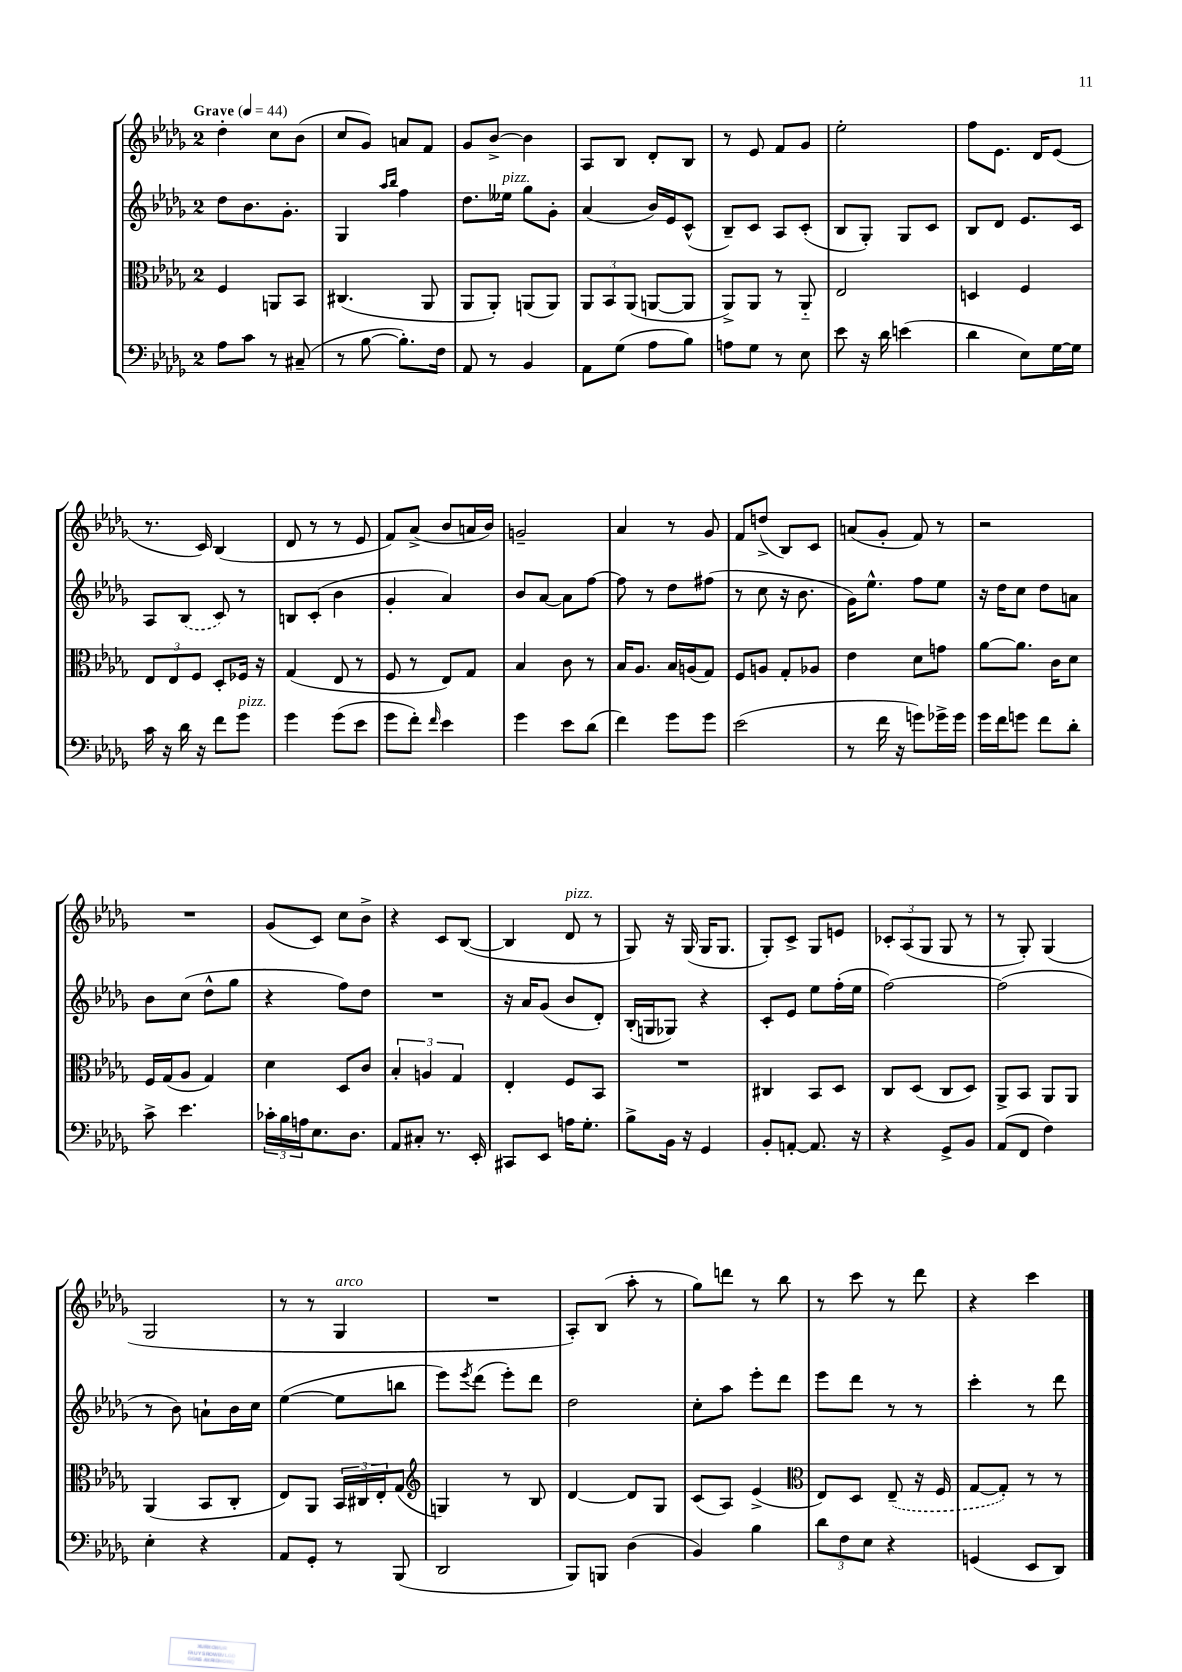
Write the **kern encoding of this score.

**kern	**kern	**kern	**kern
*part4	*part3	*part2	*part1
*staff4	*staff3	*staff2	*staff1
*clefF4	*clefC3	*clefG2	*clefG2
*k[b-e-a-d-g-]	*k[b-e-a-d-g-]	*k[b-e-a-d-g-]	*k[b-e-a-d-g-]
*M2/4	*M2/4	*M2/4	*M2/4
*MM44	*MM44	*MM44	*MM44
=1	=1	=1	=1
!	!	!	!LO:TX:a:B:t=Grave
8A-\L	4F/	8dd-\L	4dd-'\
8c\J	.	8.b-\	.
8r	8AAn/L	.	8cc\L
.	.	8.g-'\J	.
(8C#X~/	8BB-/J	.	(8b-\J
=2	=2	=2	=2
8r	(4.C#X/	4G-/	8cc/L
[8B-\	.	.	8g-/J)
.	.	16qqaa-/LL	.
.	.	16qqbb-/JJ	.
8.B-'\L])	.	4ff\	8an/L
.	8AA-/	.	8f/J
16F\Jk	.	.	.
=3	=3	=3	=3
8AA-/	8AA-/L	8.dd-\L	8g-/L
8r	8AA-'/J)	.	[8b-^/J
!	!	!LO:TX:a:i:t=pizz.	!
.	.	16ee--X\Jk	.
4BB-/	(8AAn/L	8gg-\L	4b-\]
.	8AA/J)	8g-'\J	.
=4	=4	=4	=4
8AA-\L	12AA-/L	(4a-/	8A-/L
.	12BB-/	.	.
(8G-\J	.	.	8B-/J
.	(12AA-/J	.	.
8A-\L	[8AAn/L	16b-/LL)	8d-'/L
.	.	16e-/J	.
8B-\J)	8AA/J]	(8c^^/J	8B-/J
=5	=5	=5	=5
8An\L	8AA-^/L)	8B-~/L)	8r
8G-\J	8AA-/J	8c/J	8e-/
8r	8r	8A-/L	8f/L
8E-\	8AA-/	(8c'/J	8g-/J
=6	=6	=6	=6
8e-\	2E-/	8B-/L	2ee-'\
16r	.	8G-'/J)	.
16d-\	.	.	.
(4en\	.	8G-/L	.
.	.	8c/J	.
=7	=7	=7	=7
4d-\	4Dn/	8B-/L	8ff\L
.	.	8d-/J	8.e-\J
8E-\L)	4F/	8.e-/L	.
.	.	.	16d-/KL
[16G-\L	.	.	(8e-/J
16G-\JJ]	.	16c/Jk	.
!!LO:LB:g=z
=8	=8	=8	=8
16c\	12E-/L	8A-/L	8.r
16r	.	.	.
.	12E-/	.	.
16d-\	.	(8B-/J	.
.	12F/J	.	.
16r	.	.	16c/)
8f\L	8D-'/L	8c/)	(4B-/
!LO:TX:a:i:t=pizz.	!	!	!
8g-\J	16F-X/Jk	8r	.
.	16r	.	.
=9	=9	=9	=9
4g-\	(4G-/	8Bn/L	8d-/
.	.	(8c'/J	8r
(8g-\L	8E-/	4b-\	8r
8e-\J	8r	.	8e-/
=10	=10	=10	=10
8g-\L	8F/	4g-'/	8f/L)
8f'\J)	8r	.	(8a-^/J
16qqf/	.	.	.
4e-\	8E-/L)	4a-/)	8b-/L
.	8G-/J	.	16an/L
.	.	.	16b-/JJ)
=11	=11	=11	=11
4g-\	4B-/	8b-/L	2gn~/
.	.	[8a-/J	.
8e-\L	8c\	8a-\L]	.
(8d-\J	8r	[8ff\J	.
=12	=12	=12	=12
4f\)	16B-/KL	8ff\]	4a-/
.	8.A-/J	.	.
.	.	8r	.
8g-\L	16B-/LL	8dd-\L	8r
.	(16An/J	.	.
8g-\J	8G-/J)	(8ff#X\J	8g-/
=13	=13	=13	=13
(2e-\	8F/L	8r	8f/L
.	8An/J	8cc\	(8ddn^/J
.	8G-'/L	16r	8B-/L)
.	.	8.b-\	.
.	8A-X/J	.	8c/J
=14	=14	=14	=14
8r	4e-\	16g-\KL)	(8an/L
.	.	8.ee-^^\J	.
16f\	.	.	8g-'/J
16r	.	.	.
8gn\L)	8d-\L	8ff\L	8f/)
16g-X^\L	8gn\J	8ee-\J	8r
16g-\JJ	.	.	.
=15	=15	=15	=15
16g-\LL	[8a-\L	16r	2r
16f\J	.	16dd-\KL	.
8gn\J	8.a-\J]	8cc\J	.
8f\L	.	8dd-\L	.
.	16c\KL	.	.
8d-'\J	8d-\J	8an\J	.
!!LO:LB:g=z
=16	=16	=16	=16
8c^\	16F/LL	8b-\L	2r
.	(16G-/J	.	.
4.e-\	8A-/J	(8cc\J	.
.	4G-/)	8dd-^^\L	.
.	.	8gg-\J	.
=17	=17	=17	=17
24c-X'\LL	4d-\	4r	(8g-/L
24B-\	.	.	.
24An\J	.	.	.
8.E-\	.	.	8c/J)
.	8D-/L	8ff\L)	8cc\L
8.D-\J	.	.	.
.	8c/J	8dd-\J	8b-^\J
=18	=18	=18	=18
8AA-/L	6B-'/	2r	4r
8C#X'/J	.	.	.
.	6An/	.	.
8.r	.	.	8c/L
.	6G-/	.	.
.	.	.	([8B-/J
16EE-'/	.	.	.
=19	=19	=19	=19
8CC#X/L	4E-'/	16r	4B-/]
.	.	16a-/KL	.
8EE-/J	.	(8g-/J	.
!	!	!	!LO:TX:a:i:t=pizz.
16An\KL	8F/L	8b-/L	8d-/
8.G-'\J	.	.	.
.	8BB-/J	8d-'/J)	8r
=20	=20	=20	=20
8B-^\L	2r	(16B-'/LL	8G-/)
.	.	16Gn/J	.
16BB-\Jk	.	8G-X/J)	16r
16r	.	.	(16G-/
4GG-/	.	4r	16G-/KL
.	.	.	8.G-/J
=21	=21	=21	=21
8BB-'/L	4C#X/	8c'/L	8G-'/L)
[8AAn'/J	.	8e-/J	8c^/J
8.AA/]	8BB-/L	8ee-\L	8G-/L
.	8D-/J	(16ff'\L	8en/J
16r	.	16ee-\JJ	.
=22	=22	=22	=22
4r	8C/L	[2ff\)	12c-X'/L
.	.	.	(12A-/
.	(8D-/J	.	.
.	.	.	12G-/J
8GG-^/L	8C/L	.	8G-/
8BB-/J	8D-/J)	.	8r
=23	=23	=23	=23
(8AA-/L	8AA-^/L	(2ff\]	8r
8FF/J	8BB-/J	.	8G-'/)
4F\)	8AA-/L	.	(4G-/
.	8AA-/J	.	.
!!LO:LB:g=z
=24	=24	=24	=24
4E-'\	(4AA-/	8r	2G-/
.	.	8b-\)	.
4r	8BB-/L	8an`\L	.
.	8C'/J	16b-\L	.
.	.	16cc\JJ	.
=25	=25	=25	=25
8AA-/L	8E-/L)	([4ee-\	8r
8GG-'/J	8AA-/J	.	8r
!	!	!	!LO:TX:a:i:t=arco
8r	24BB-/LL	8ee-\L]	4G-/
.	24C#X/	.	.
.	24E-'/J	.	.
(8BBB-/	(8G-/J	8bbn\J	.
=26	=26	=26	=26
*	*clefG2	*	*
2DD-/	4Gn/)	8eee-\L)	2r
.	.	8qeee-/	.
.	.	(8ddd-\J	.
.	8r	8eee-'\L)	.
.	8B-/	8ddd-\J	.
=27	=27	=27	=27
8BBB-/L)	[4d-/	2dd-\	8A-'/L)
8BBBn/J	.	.	(8B-/J
(4D-\	8d-/L]	.	8aa-'\
.	8G-/J	.	8r
=28	=28	=28	=28
4BB-/)	(8c/L	8cc'\L	8gg-\L)
.	8A-/J)	8aa-\J	8dddn\J
4B-\	(4e-^/	8eee-'\L	8r
.	.	8ddd-\J	8bb-\
=29	=29	=29	=29
*	*clefC3	*	*
12d-\L	8E-/L)	8eee-\L	8r
12F\	.	.	.
.	8D-/J	8ddd-\J	8ccc\
12E-\J	.	.	.
4r	(8E-~/	8r	8r
.	16r	8r	8ddd-\
.	16F/	.	.
=30	=30	=30	=30
(4GGn/	[8G-/L	4ccc'\	4r
.	8G-'/J])	.	.
8EE-/L	8r	8r	4ccc\
8DD-/J)	8r	8ddd-\	.
==	==	==	==
*-	*-	*-	*-
